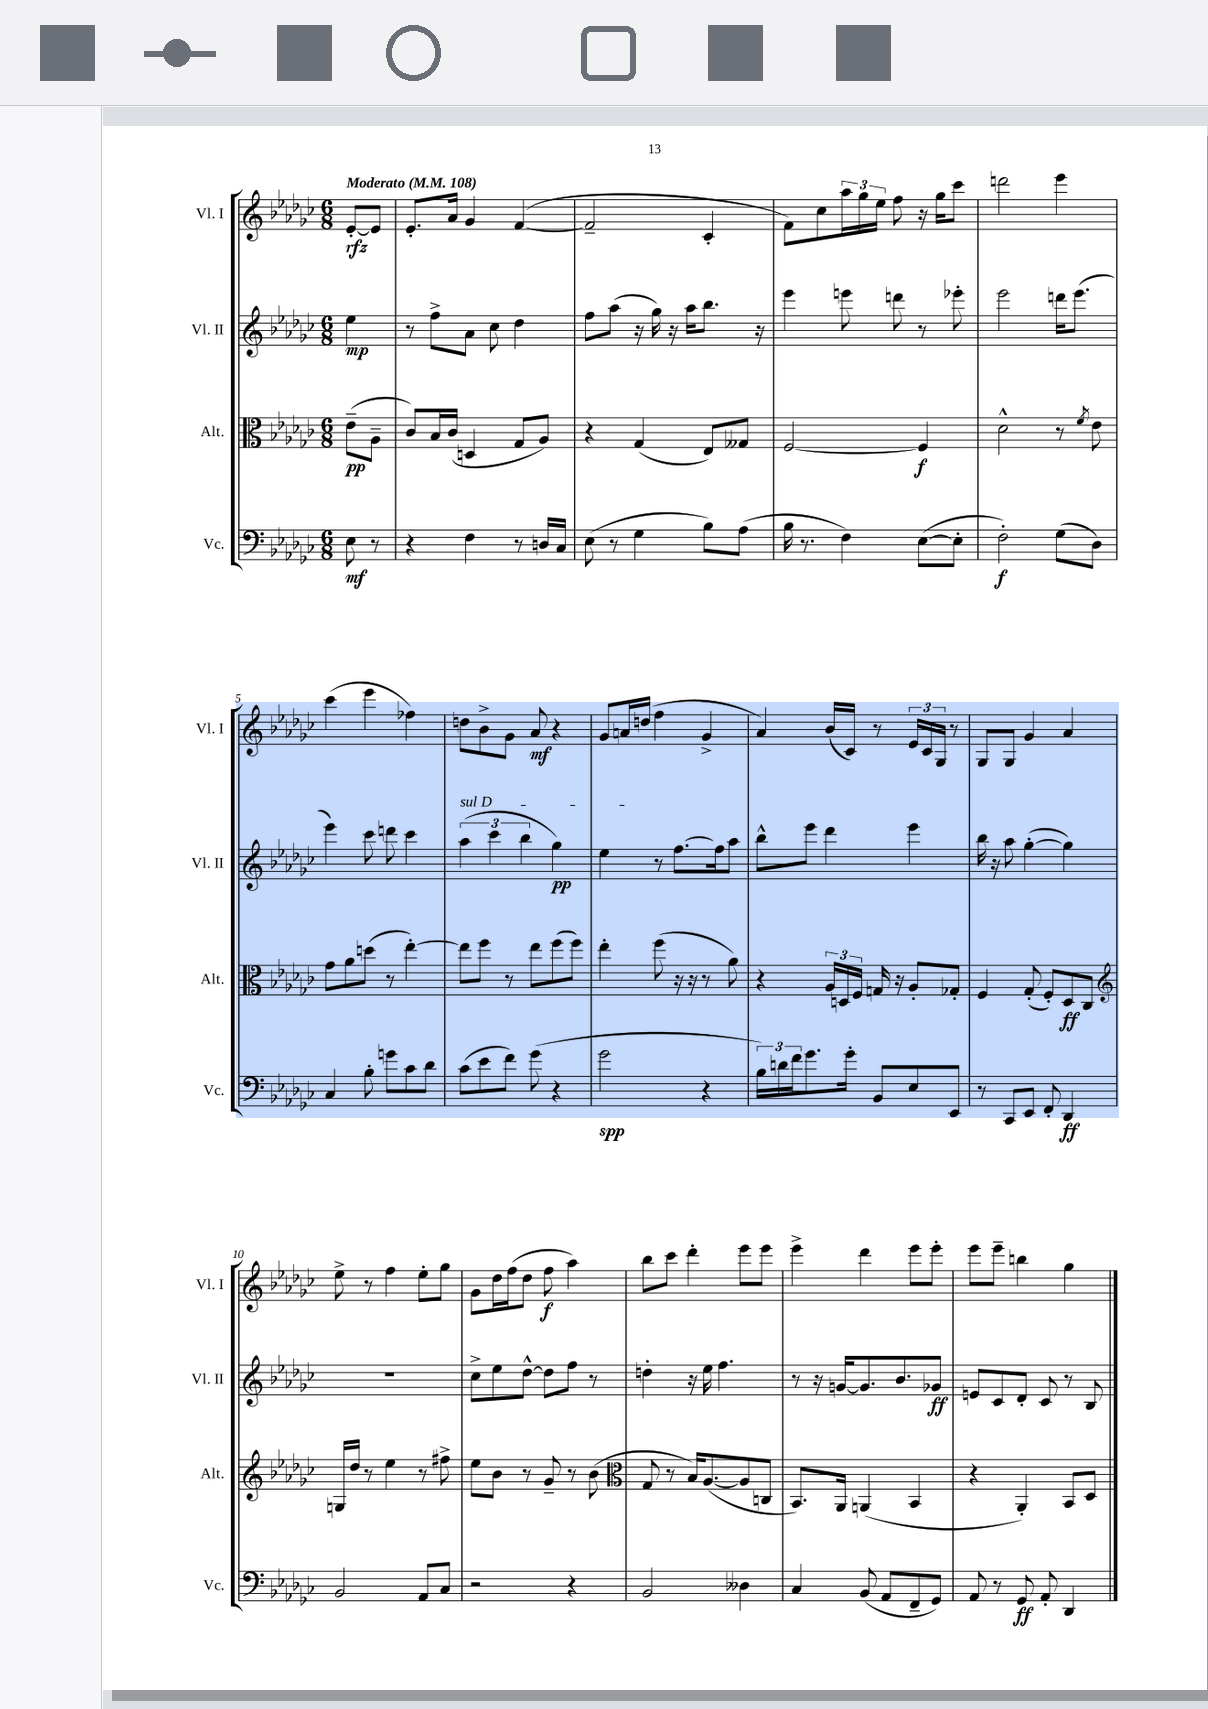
<<
\new StaffGroup <<
\new Staff = "s0" \with { instrumentName = "Vl. I" shortInstrumentName = "Vl. I" } {
    \clef treble \key ges \major \numericTimeSignature \time 6/8 \partial 4 \tempo "Moderato" 4 = 108
    ees'8~-.\rfz ees'8 |
    ees'8.-. aes'16 ges'4 f'4~( |
    f'2-- ces'4-. |
    f'8) ces''8 \tuplet 3/2 { aes''16 ges''16 ees''16 } f''8 r16 ges''16 ces'''8 |
    d'''2 ees'''4 |
    ces'''4( ees'''4 fes''4) |
    d''8 bes'8-> ges'8 aes'8\mf r4 |
    ges'8 a'16 d''16( f''4 ges'4-> |
    aes'4) bes'16( ces'16) r8 \tuplet 3/2 { ees'16 ces'16 ges16 } r8 |
    ges8 ges8 ges'4 aes'4 |
    ees''8-> r8 f''4 ees''8-. ges''8 |
    ges'8 des''16 f''16( des''8 f''8\f aes''4) |
    bes''8 ces'''8 des'''4-. ees'''8 ees'''8 |
    ees'''4-> des'''4 ees'''8 ees'''8-. |
    ees'''8 ees'''8-- b''4 ges''4 \bar "|." |
}
\new Staff = "s1" \with { instrumentName = "Vl. II" shortInstrumentName = "Vl. II" } {
    \clef treble \key ges \major \numericTimeSignature \time 6/8 \partial 4
    ees''4\mp |
    r8 f''8-> aes'8 ces''8 des''4 |
    f''8 aes''8( r16 ges''16) r16 aes''16 bes''8. r16 |
    ees'''4 e'''8 d'''8 r8 ees'''8-. |
    ees'''2 d'''16 ees'''8.( |
    ees'''4) ces'''8 d'''8 ces'''4 |
    \tuplet 3/2 { \once \override TextSpanner.bound-details.left.text = \markup { \italic "sul D" } aes''4\startTextSpan( ces'''4 bes''4 } ges''4\pp) |
    ees''4\stopTextSpan r8 f''8.~ f''16 aes''8 |
    bes''8-^ ees'''8 des'''4 ees'''4 |
    bes''16 r16 aes''8 ges''4~-.( ges''4) |
    R2. |
    ces''8-> ees''8 des''8~-^ des''8 f''8 r8 |
    d''4-. r16 ees''16 f''4. |
    r8 r16 g'16~ g'8. bes'8. ges'8\ff |
    e'8 ces'8 des'8-. ces'8 r8 bes8 \bar "|." |
}
\new Staff = "s2" \with { instrumentName = "Alt." shortInstrumentName = "Alt." } {
    \clef alto \key ges \major \numericTimeSignature \time 6/8 \partial 4
    ees'8--\pp( aes8-- |
    ces'8) bes16 ces'16( d4 ges8 aes8) |
    r4 ges4( ees8) geses8 |
    f2~ f4\f |
    des'2-^ r8 \acciaccatura { f'8 } ees'8 |
    ges'8 aes'8 d''8( r8 ees''4~-.) |
    ees''8 f''8 r8 ees''8 f''8( f''8) |
    ees''4-. f''8( r16 r16 r8 aes'8) |
    r4 \tuplet 3/2 { aes16 d16 f16 } g16 r16 aes8-. ges8-. |
    f4 ges8-.( f8-.) des8\ff ces8 |
    \clef treble g16 des''16 r8 ees''4 r8 fis''8-> |
    ees''8 bes'8 r8 ges'8-- r8 bes'8( |
    \clef alto ges8 r8 bes16) aes8.~( aes8 c8 |
    bes,8.) aes,16 a,4( bes,4 |
    r4 aes,4-.) bes,8 des8 \bar "|." |
}
\new Staff = "s3" \with { instrumentName = "Vc." shortInstrumentName = "Vc." } {
    \clef bass \key ges \major \numericTimeSignature \time 6/8 \partial 4
    ees8\mf r8 |
    r4 f4 r8 d16 ces16 |
    ees8( r8 ges4 bes8) aes8( |
    bes16 r8. f4) ees8~( ees8-. |
    f2-.\f) ges8( des8) |
    ces4 bes8-. g'8 ces'8 des'8 |
    ces'8( ees'8 f'8) ges'8( r4 |
    ges'2\spp r4 |
    \tuplet 3/2 { bes16) d'16 f'16 } ges'8. ges'16-. bes,8 ees8 ees,8 |
    r8 ces,8 ees,8 f,8-. des,4\ff |
    bes,2 aes,8 ces8 |
    r2 r4 |
    bes,2 deses4 |
    ces4 bes,8( aes,8 f,8-- ges,8) |
    aes,8 r8 ges,8\ff aes,8-. des,4 \bar "|." |
}
>>
>>
